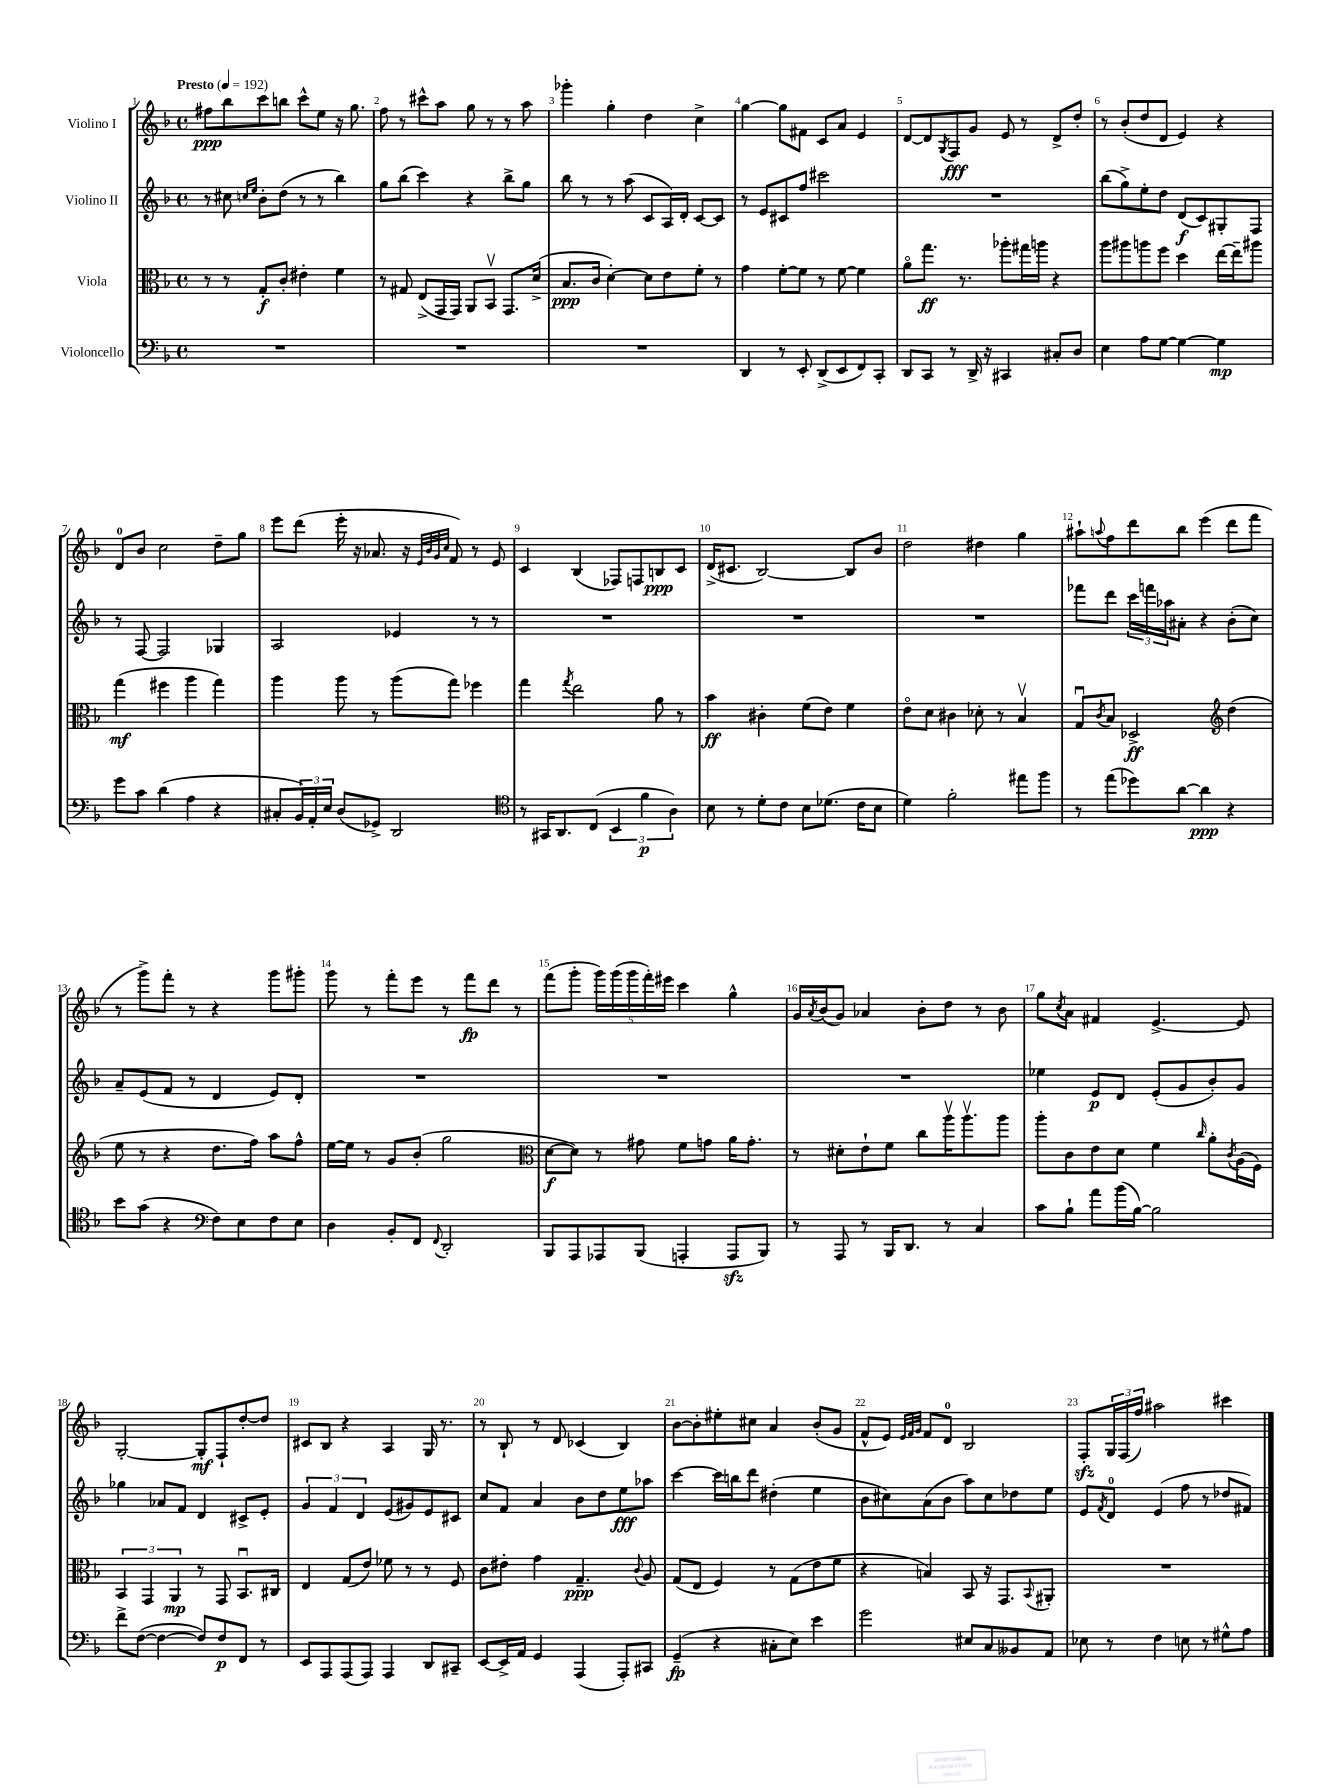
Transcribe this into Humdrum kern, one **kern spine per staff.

**kern	**kern	**kern	**kern
*staff4	*staff3	*staff2	*staff1
*clefF4	*clefC3	*clefG2	*clefG2
*k[b-]	*k[b-]	*k[b-]	*k[b-]
*M4/4	*M4/4	*M4/4	*M4/4
*met(c)	*met(c)	*met(c)	*met(c)
*MM192	*MM192	*MM192	*MM192
1r	8r	8r	8ff#
.	8r	8cc#	8bb-
.	.	16qqcc	.
.	.	16qqee	.
.	8G'	8b-'	8ccc
.	8c'	(8dd	8bb
.	4e#'	8r	8ccc^^
.	.	8r	8ee
.	4f	4bb-)	16r
.	.	.	8.gg
=	=	=	=
1r	8r	8gg	8ff
.	8G#	(8bb-	8r
.	(8E^	4ccc)	8ccc#^^
.	16GG	.	8aa
.	16GG)	.	.
.	8AA	4r	8gg
.	8BB-v	.	8r
.	8.GG	8bb-^	8r
.	.	8gg	8aa
.	(16d^	.	.
=	=	=	=
1r	8.B-	8bb-	4ggg-'
.	.	8r	.
.	16c	.	.
.	[4d')	8r	4gg'
.	.	(8aa	.
.	8d]	8c	4dd
.	8e	16A)	.
.	.	16d'	.
.	8f'	[8c	4cc^
.	8r	8c]	.
=	=	=	=
4DD	4g	8r	[4gg
.	.	8e	.
8r	[8f'	8c#	8gg]
8EE'	8f]	8ff	8f#
(8DD^	8r	2ccc#	8c
8EE	[8f	.	8a
8FF)	4f]	.	4e
8CC'	.	.	.
=	=	=	=
8DD	8ao	1r	[8d
8CC	8.gg	.	8d]
.	.	.	8qG
8r	.	.	8F
.	8.r	.	.
16DD^	.	.	8g
16r	.	.	.
4CC#	8aa-'	.	8e
.	16gg#	.	8r
.	16aa	.	.
8C#'	4r	.	8d^
8D	.	.	8dd'
=	=	=	=
4E	8aa	(8bb-	8r
.	8aa#	8gg^)	(8b-'
8A	8aa	8ee'	8dd
[8G	8ff	8dd	8d
4G_	4dd	(8d	4e)
.	.	8c)	.
4G]	[16ee	8G#'	4r
.	16ee~]	.	.
.	8aa#	8F	.
=	=	=	=
8g	(4gg	8r	8d
8c	.	[8F	8b-
(4d	4ff#	2F]	2cc
4A	4aa	.	.
4r	4gg)	4G-	8dd~
.	.	.	8gg
=	=	=	=
8C#'	4aa	2A	8eee
24BB-)	.	.	(8ddd
24AA'	.	.	.
24E	.	.	.
(8D	8aa	.	16eee'
.	.	.	16r
8GG-^)	8r	.	8.a-
2DD	(8aa	4e-	.
.	.	.	16r
.	.	.	32qqe
.	.	.	32qqb-
.	.	.	32qqg
.	.	.	32qqcc
.	8gg)	.	8f)
.	4ff-	8r	8r
.	.	8r	8e
=	=	=	=
*clefC4	*	*	*
8r	4gg	1r	4c
16GG#	.	.	.
8.AA	.	.	.
.	8qgg	.	.
.	2ee	.	(4B-
(8C	.	.	.
6BB-	.	.	8F-)
.	.	.	8F
6f	.	.	.
.	8a	.	8B
6A)	.	.	.
.	8r	.	8c
=	=	=	=
8B-	4b-	1r	(16d^
.	.	.	8.c#
8r	.	.	.
8d'	4c#'	.	[2B-)
8c	.	.	.
8B-	(8f	.	.
(8.d-	8e)	.	.
.	4f	.	8B-]
16c	.	.	.
8B-	.	.	8b-
=	=	=	=
4d)	8eo	1r	2dd
.	8d	.	.
2f'	4c#	.	.
.	8d-'	.	4dd#
.	8r	.	.
8ee#	4B-v	.	4gg
8ff	.	.	.
=	=	=	=
8r	8Gu	8fff-	8aa#`
.	8qc	.	8qqaa
(8ee	8B-	8ddd	8ff
8dd-)	2D-^	24ccc	8ddd
.	.	24fff	.
.	.	24aa-	.
[8a	.	8a#'	8bb-
4a]	.	4r	(4eee
*	*clefG2	*	*
4r	(4dd	(8b-'	8ddd
.	.	8cc)	8fff
=	=	=	=
8b-	8ee	8a~	8r
(8g	8r	(8e	8ggg^)
4r	4r	8f	8fff'
.	.	8r	8r
*clefF4	*	*	*
8F)	8.dd	4d	4r
8E	.	.	.
.	16ff)	.	.
8F	8aa	8e)	8ggg
8E	8ff^^	8d'	8ggg#'
=	=	=	=
4D	[16ee	1r	8ggg
.	16ee]	.	.
.	8r	.	8r
8BB-'	8g	.	8fff'
8FF	(8b-'	.	8eee
8qqFF	.	.	.
2DD'	2gg	.	8r
.	.	.	8fff
.	.	.	8ddd
.	.	.	8r
=	=	=	=
*	*clefC3	*	*
8BBB-	[8d	1r	(8fff
8AAA	8d])	.	8ggg'
8AAA-	8r	.	20ggg)
.	.	.	(20ggg
.	.	.	20ggg
(8BBB-	8g#	.	.
.	.	.	20fff')
.	.	.	20eee#
4AAA'	8f	.	4ccc
.	8g	.	.
8AAA	16a	.	4gg^^
.	8.g'	.	.
8BBB-)	.	.	.
=	=	=	=
8r	8r	1r	16g
.	.	.	8qa
.	.	.	(16b-
8AAA	8d#'	.	8g)
8r	8e`	.	4a-
16BBB-	8f	.	.
8.DD	.	.	.
.	8cc	.	8b-'
8r	16aav	.	8dd
.	8.aav	.	.
4C	.	.	8r
.	8aa	.	8b-
=	=	=	=
8c	8aa'	4ee-	8gg
.	.	.	8qcc
8B-`	8c	.	8a
8a	8e	8e	4f#
(16b-	8d	8d	.
[16B-)	.	.	.
2B-]	4f	(8e'	[4.e^
.	.	8g	.
.	16qqcc	.	.
.	8a'	8b-')	.
.	8qc	.	.
.	(16A	8g	8e]
.	16F)	.	.
=	=	=	=
8f^	6BB-	4gg-	[2G'
([8F	.	.	.
.	6GG	.	.
4F_	.	8a-	.
.	6AA	.	.
.	.	8f	.
8F])	8r	4d	8G']
8F	8GG	.	8F`
8FF	8.BB-u	8c#^	[8dd'
8r	.	8e'	8dd]
.	16C#	.	.
=	=	=	=
8EE	4E	6g	8c#
8AAA	.	.	8B-
.	.	6f	.
(8AAA	(8G	.	4r
.	.	6d	.
8AAA)	8e)	.	.
4AAA	8f-	(8e	4A
.	8r	8g#)	.
8DD	8r	8e	16G
.	.	.	8.r
8CC#~	8F	8c#	.
=	=	=	=
[8EE	8c	8cc	8r
16EE^]	8e#'	8f	8B-`
16AA	.	.	.
4GG	4g	4a	8r
.	.	.	8d
(4AAA	4.G~	8b-	(4c-
.	.	8dd	.
8AAA')	.	8ee	4B-)
.	8qqc	.	.
8CC#	8A	8aa-	.
=	=	=	=
(4GG~	(8G	[4ccc	[8b-
.	8E	.	8b-']
4r	4F)	16ccc]	8ee#'
.	.	16bb	.
.	.	8ddd	8cc#
8C#'	8r	(4dd#'	4a
8E)	(8G	.	.
4e	8e	4ee	(8b-'
.	8f	.	8g
=	=	=	=
2g	4r	8b-	8f^^
.	.	8cc#)	8e)
.	.	.	32qqe
.	.	.	32qqf
.	.	.	32qqg
.	4B)	(8a	8f
.	.	8b-	8d
8E#	8BB-	8aa)	2B-
8C	16r	8cc#	.
.	8.GG	.	.
8BB--	.	8dd-	.
.	8qqBB-	.	.
8AA	8AA#'	8ee	.
=	=	=	=
8E-	1r	8e	8F'
.	.	8qf	.
8r	.	8d	24G
.	.	.	(24F
.	.	.	24ff)
4F	.	(4e	2aa#
8E	.	8ff	.
8r	.	8r	.
8G#^^	.	8dd-	4ccc#
8A	.	8f#)	.
==	==	==	==
*-	*-	*-	*-
